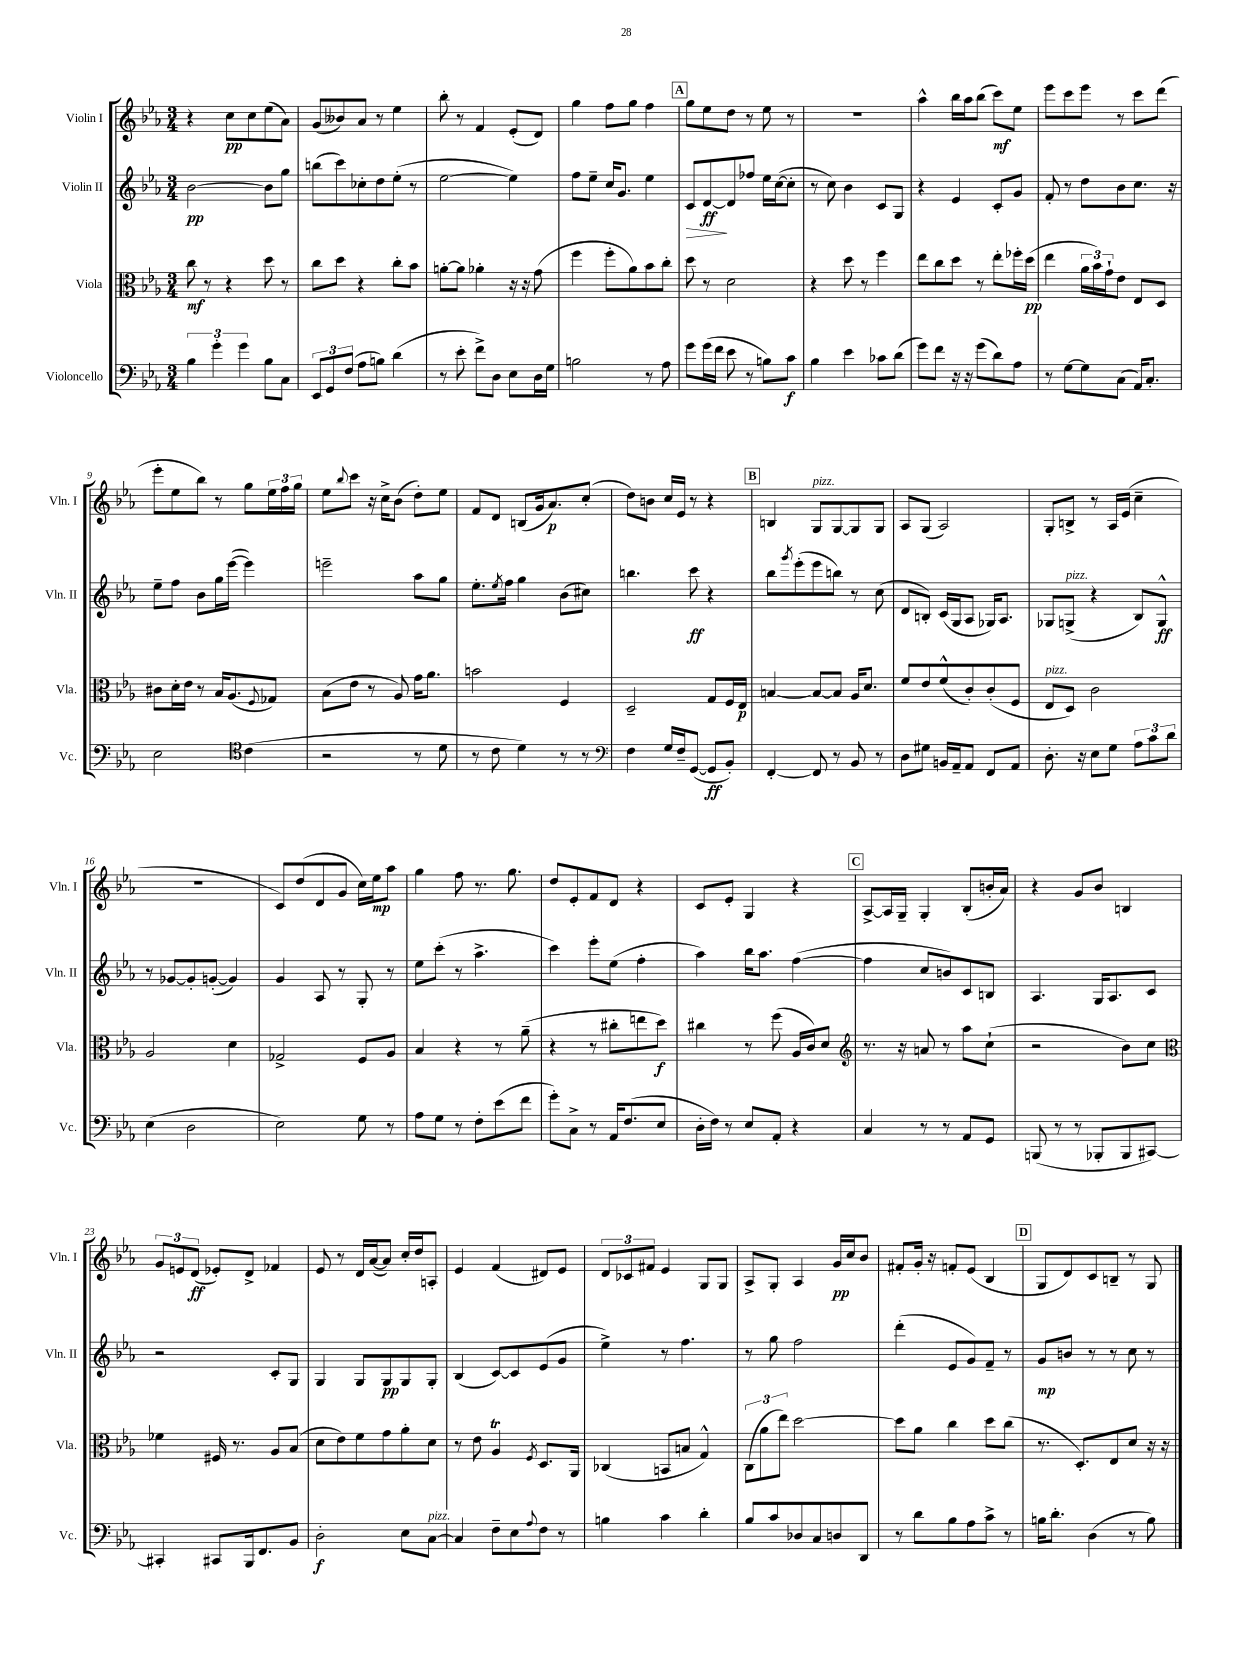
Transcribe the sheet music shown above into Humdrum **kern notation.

**kern	**kern	**kern	**kern
*staff4	*staff3	*staff2	*staff1
*clefF4	*clefC3	*clefG2	*clefG2
*k[b-e-a-]	*k[b-e-a-]	*k[b-e-a-]	*k[b-e-a-]
*M3/4	*M3/4	*M3/4	*M3/4
6B-	8cc	[2b-	4r
.	8r	.	.
6g'	.	.	.
.	4r	.	8cc
6g	.	.	.
.	.	.	8cc
8B-	8dd	8b-]	(8ee-
8C	8r	8gg	8a-)
=	=	=	=
12EE-	8cc	(8bb	(8g
12GG	.	.	.
.	8dd	8ccc)	8b--)
(12F	.	.	.
8A-	4r	8cc-'	8a-
8B)	.	8dd	8r
(4d	8cc'	(8ee-'	4ee-
.	8b-	8r	.
=	=	=	=
8r	[8a'	[2ee-	8bb-'
8e-'	8a]	.	8r
8f^)	4a-'	.	4f
8D	.	.	.
8E-	16r	4ee-])	(8e-'
.	16r	.	.
16D	(8g	.	8d)
16G	.	.	.
=	=	=	=
2B	4ff	8ff	4gg
.	.	8ee-~	.
.	8ff'	16cc	8ff
.	.	8.g	.
.	8a-)	.	8gg
8r	8b-	4ee-	4ff
8A-	8cc'	.	.
=	=	=	=
8g	8dd	8c	8gg
(16g	8r	[8d	8ee-
16f	.	.	.
8e-	2d	8d]	8dd
8r	.	8ff-	8r
8B)	.	16ee-	8ee-
.	.	([16cc	.
8c	.	8cc']	8r
=	=	=	=
4B-	4r	8r	2.r
.	.	8cc)	.
4e-	8dd	4b-	.
.	8r	.	.
8c-	4ff	8c	.
(8d	.	8G	.
=	=	=	=
8g)	8ee-	4r	4aa-^^
8f	8cc	.	.
16r	8dd	4e-	16bb-
16r	.	.	16aa-
(8g	8r	.	(8bb-
8d)	8ee-'	8c'	8ccc)
8A-	16ff-'	8g	8ee-
.	(16dd	.	.
=	=	=	=
8r	4ee-	8f'	8eee-
[8G	.	8r	8ccc
8G]	24a-	8dd	8eee-
.	24b-)	.	.
.	24g`	.	.
(8C	8e-	8b-	8r
16AA-)	8E-	8.cc	8ccc
8.C'	.	.	.
.	8D	.	(8ddd
.	.	16r	.
=	=	=	=
2E-	8c#	8ee-~	8eee-'
.	16d'	8ff	8ee-
.	16e-	.	.
.	8r	8b-	8bb-)
.	16B-	16gg	8r
.	(8.A-	([16eee-	.
*clefC4	*	*	*
(4c	.	4eee-])	8gg
.	8qqF	.	.
.	8G-)	.	24ee-
.	.	.	24ff
.	.	.	24gg
=	=	=	=
2r	(8B-	2eee~	8ee-
.	.	.	8qqbb-
.	8e-	.	8ccc
.	8r	.	16r
.	.	.	16cc^
.	8A-)	.	(8b-
8r	16g	8aa-	8dd')
.	8.a-	.	.
8d	.	8gg	8ee-
=	=	=	=
8r	2b	8.ee-'	8f
8c	.	.	8d
.	.	8qee-	.
.	.	16ff	.
4d)	.	4gg	(8B
.	.	.	16g
.	.	.	8.a-)
8r	4F	(8b-	.
8r	.	8cc#)	(8cc'
=	=	=	=
*clefF4	*	*	*
4F	2D~	4.bb	8dd)
.	.	.	8b
16G	.	.	16cc
16F~	.	.	16e-
([8GG	.	8ccc	8r
8GG]	8G	4r	4r
8BB-')	16F	.	.
.	16E-	.	.
=	=	=	=
[4FF'	[4B	8bb-	4B
.	.	8qggg	.
.	.	(8eee-'	.
8FF]	8B_	8eee-	8G
8r	8B]	8bb)	[8G
8BB-	16A-	8r	8G]
.	8.d	.	.
8r	.	(8cc	8G
=	=	=	=
8D	8f	8d	8A-
8G#	8e-	8B')	(8G
16BB	(8f^^	(16c	2A-)
16AA-~	.	16G	.
8AA-	8c')	8A-	.
8FF	(8c'	16G-)	.
.	.	8.A-	.
8AA-	8F	.	.
=	=	=	=
8.D'	8E-	8G-	8G'
.	8D)	(8G^	8B^
16r	.	.	.
8E-	2c	4r	8r
8G	.	.	16A-
.	.	.	(16e-
12A-	.	8B-)	4cc~
12c	.	.	.
.	.	8G^^	.
12d	.	.	.
=	=	=	=
(4E-	2A-	8r	2.r
.	.	[8g-	.
2D	.	8g-']	.
.	.	([8g'	.
.	4d	4g])	.
=	=	=	=
2E-)	2G-^	4g	8c)
.	.	.	(8dd
.	.	8A-	8d
.	.	8r	8g
8G	8F	8G'	16cc)
.	.	.	16ee-
8r	8A-	8r	8aa-
=	=	=	=
8A-	4B-	8ee-	4gg
8G	.	(8ccc'	.
8r	4r	8r	8ff
8F'	.	4.aa-^	8.r
(8e-	8r	.	.
.	.	.	8.gg
8f	(8a-~	.	.
=	=	=	=
8g')	4r	4ccc)	8dd
8C^	.	.	8e-'
8r	8r	8eee-'	8f
16AA-	8cc#'	(8ee-	8d
(8.F	.	.	.
.	8ee	4ff'	4r
8E-	8dd)	.	.
=	=	=	=
16D'	4cc#	4aa-)	8c
16F)	.	.	.
8r	.	.	8e-'
8E-	8r	16bb-	4G
.	.	8.aa-	.
8AA-'	(8ff	.	.
4r	16A-	([4ff	4r
.	16c)	.	.
.	8d	.	.
=	=	=	=
*	*clefG2	*	*
4C	8.r	4ff]	[8A-^
.	.	.	16A-]
.	16r	.	16G~
8r	8a	8cc	4G'
8r	8r	8b)	.
8AA-	8aa-	8c	(8B-'
8GG	(8cc`	8B	16b'
.	.	.	16a-)
=	=	=	=
(8BBB	2r	4.A-	4r
8r	.	.	.
8r	.	.	8g
8BBB-'	.	16G	8b-
.	.	8.A-	.
8BBB-	8b-)	.	4B
[8CC#)	8cc	8c	.
=	=	=	=
*	*clefC3	*	*
4CC#']	4f-	2r	12g
.	.	.	12e
.	.	.	(12d
8CC#	16F#	.	8e-')
.	8.r	.	.
16BBB-	.	.	8d^
8.FF	.	.	.
.	8A-	8c'	4f-
8BB-	(8B-	8G	.
=	=	=	=
2D'	8d	4G	8e-
.	8e-)	.	8r
.	8f	8G	16d
.	.	.	([16a-
.	8g	8G	8a-])
8E-	8a-'	8G	16cc'
.	.	.	16dd
[8C	8d	8G'	8A'
=	=	=	=
4C]	8r	(4B-	4e-
.	8e-	.	.
8F~	4A-	[8c)	(4f
8E-	.	8c]	.
8qqA-	8qF	.	.
8F	8.D	(8e-	8d#)
8r	.	8g	8e-
.	16AA-	.	.
=	=	=	=
4B	(4C-	4ee-^)	12d
.	.	.	12c-
.	.	.	12f#
4c	8BB	8r	4e-
.	8B	4.ff	.
4d'	4G^^)	.	8G
.	.	.	8G
=	=	=	=
8B-	(12C	8r	8A-^
.	12a-	.	.
8c	.	8gg	8G'
.	12ee-)	.	.
8D-	[2dd	2ff	4A-
8C	.	.	.
8D	.	.	16g
.	.	.	16cc
8DD	.	.	8b-
=	=	=	=
8r	8dd]	(4ddd'	8f#'
8d	8a-	.	16g'
.	.	.	16r
8B-	4cc	8e-	8f'
8A-	.	8g)	(8e-
8c^	8dd	8f~	4B-
8r	(8cc	8r	.
=	=	=	=
16B	8.r	8g	8G
8.d'	.	.	.
.	.	8b	8d)
.	8.D')	.	.
(4D	.	8r	8c
.	8E-	8r	8B~
8r	8d	8cc	8r
8B)	16r	8r	8G
.	16r	.	.
==	==	==	==
*-	*-	*-	*-
